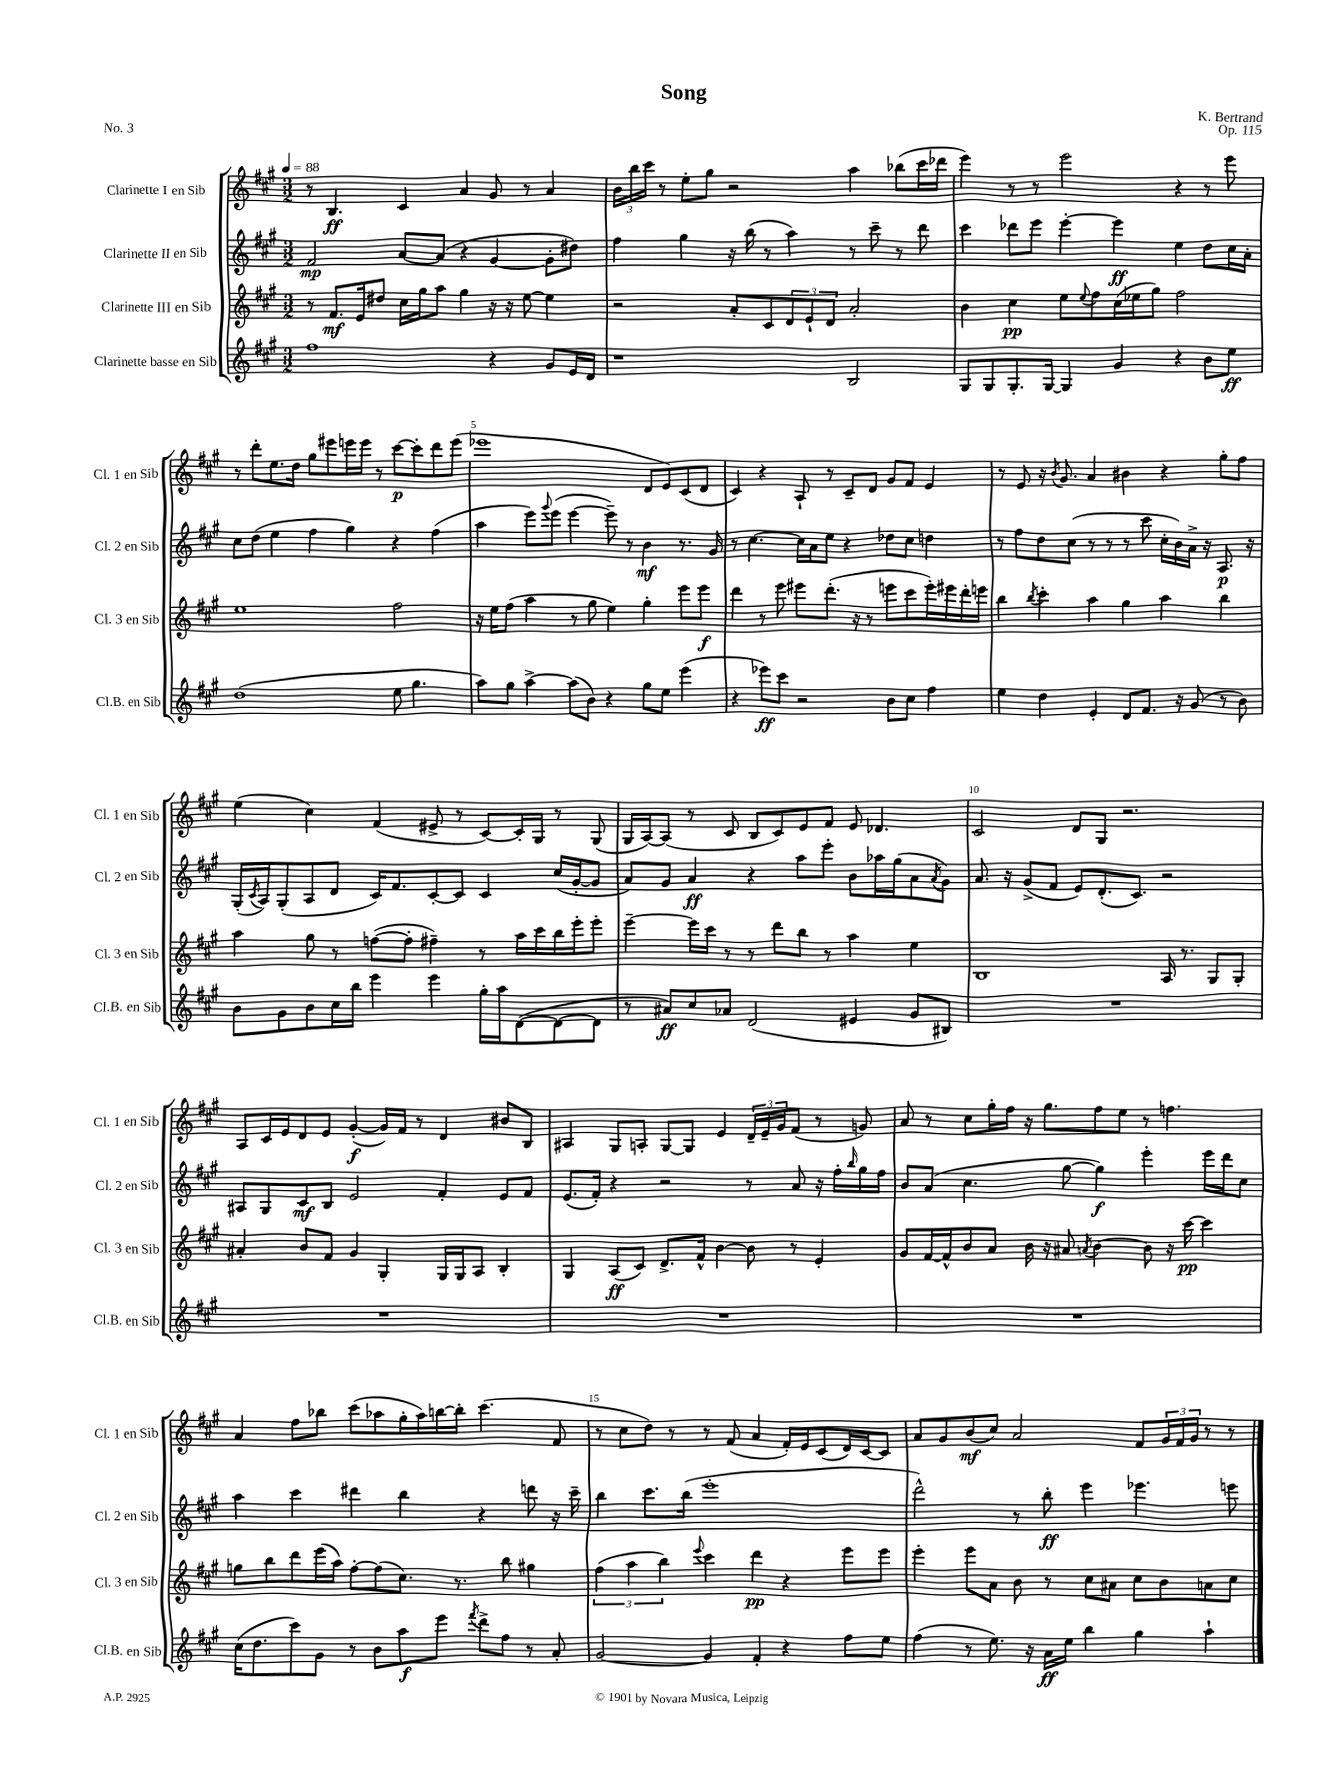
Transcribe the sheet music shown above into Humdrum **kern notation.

**kern	**kern	**kern	**kern
*staff4	*staff3	*staff2	*staff1
*clefG2	*clefG2	*clefG2	*clefG2
*k[f#c#g#]	*k[f#c#g#]	*k[f#c#g#]	*k[f#c#g#]
*M3/2	*M3/2	*M3/2	*M3/2
*MM88	*MM88	*MM88	*MM88
1ff#	8r	2f#	8r
.	8.f#	.	4.B
.	16e	.	.
.	8dd#	.	.
.	16cc#	[8a	4c#
.	16gg#	.	.
.	8aa	(8a]	.
.	4gg#	4r	4a
4r	16r	[4g#	8g#
.	16r	.	.
.	[8ee	.	8r
8g#	4ee]	8g#']	4a
16e	.	8dd#)	.
16d	.	.	.
=	=	=	=
1r	2r	4ff#	24b
.	.	.	24bb
.	.	.	24ccc#
.	.	.	8r
.	.	4gg#	8ee'
.	.	.	8gg#
.	8a'	16r	2r
.	.	(16bb	.
.	8c#	8r	.
.	12d	4aa)	.
.	12e`	.	.
.	12d	.	.
2B	2a'	8r	4aa
.	.	8ccc#~	.
.	.	8r	(8bb-
.	.	8ddd	16ccc#
.	.	.	16ddd-
=	=	=	=
8G#	4b	4ccc#	4eee)
8G#	.	.	.
8.G#'	4cc#	8ddd-	8r
.	.	8eee	8r
[16G#	.	.	.
4G#]	8ee	[4eee'	2eee
.	8qqee	.	.
.	8ff#	.	.
4g#	(16cc#	4eee]	.
.	16ee-	.	.
.	8gg#)	.	.
4r	2ff#	4ee	4r
8b	.	8dd	8r
8ee	.	16cc#	8eee
.	.	16a'	.
=	=	=	=
(1dd	1ee	8cc#	8r
.	.	(8dd	8ddd'
.	.	4ee	8.ee
.	.	.	16dd
.	.	4ff#	8gg#
.	.	.	8eee#
.	.	4gg#)	16eee
.	.	.	16eee
.	.	.	8r
8ee	2ff#	4r	[8ccc#
4.gg#	.	.	8ccc#']
.	.	(4ff#	8ddd
.	.	.	(8eee
=	=	=	=
8aa)	16r	4aa	1eee-
.	16ee	.	.
8gg#	(8ff#	.	.
[4aa^	4aa	8eee)	.
.	.	8qqggg#	.
.	.	(8eee	.
(8aa]	8r	[4eee	.
8b)	8gg#	.	.
4r	4ee)	8eee~])	.
.	.	8r	.
8gg#	4gg#'	4b	8d
8ee	.	.	8e)
(4eee	8eee	8.r	(8c#
.	8eee	.	8d
.	.	16g#	.
=	=	=	=
4r	4ddd	8r	4c#)
.	.	[4.cc#	.
8eee-)	8r	.	4r
8ccc#	8eee	.	.
2r	8eee#	16cc#]	8A`
.	.	16a	.
.	(8.ddd'	8ee	8r
.	.	4r	8c#~
.	16r	.	.
.	8r	.	8d
8b	8eee	8dd-	8g#
8cc#	8ccc#	8cc#	8f#
4ff#	16eee')	4dd	4e
.	16eee#	.	.
.	16ddd'	.	.
.	16eee	.	.
=	=	=	=
4ee	4bb	8r	8r
.	.	8ff#	8e
.	8qbb	.	.
4dd	4ccc#'	8dd	16r
.	.	.	8qb
.	.	.	8.g#
.	.	(8cc#	.
4e'	4aa	8r	4a
.	.	8r	.
8d	4gg#	8r	4b#
8.f#	.	8ccc#	.
.	4aa	16cc#'	4r
16r	.	16b)	.
(8g#	.	16a^	.
.	.	16r	.
8r	4bb	8.A	8gg#'
8b)	.	.	8ff#
.	.	16r	.
=	=	=	=
8b	4aa	(16G#'	(4ee
.	.	8qc#	.
.	.	16A)	.
8g#	.	(8G#'	.
8b	8gg#	8A	4cc#)
16cc#	8r	8d	.
16bb	.	.	.
4eee	([8ff	16c#)	(4f#
.	.	8.f#	.
.	8ff']	.	.
4eee	4ff#~)	[8c#'	8e#^
.	.	8c#]	8r
16gg#'	8r	4c#	[8c#)
16aa	.	.	.
([8d	16aa	.	16c#']
.	16ccc#	.	16G#
8d_	16bb	(16cc#	8r
.	16eee'	[16g#'	.
8d]	8eee'	8g#]	(8G#
=	=	=	=
8r	[4eee~	8a)	16G#
.	.	.	[16A)
8a#)	.	8g#	(8A]
8cc#	16eee]	4a	8r
.	16ccc#	.	.
8a-	8r	.	8c#
(2d	8r	4r	8B
.	8ddd	.	8c#)
.	8bb	8aa	8e
.	8r	8eee'	8f#
4e#	4aa	8b	8e
.	.	16aa-	4.d-
.	.	(16gg#	.
8g#	4ee	8a	.
.	.	8qa	.
8B#)	.	8g#)	.
=	=	=	=
1.r	1B	8.a	2c#
.	.	16r	.
.	.	(8g#^	.
.	.	8f#	.
.	.	8e)	8d
.	.	(8.d'	8G#
.	.	.	2.r
.	.	8.c#)	.
.	16A	2r	.
.	8.r	.	.
.	8G#	.	.
.	8G#'	.	.
=	=	=	=
1.r	4a#'	8A#	8A
.	.	8G#	16c#
.	.	.	16e
.	8b	8c#	8d
.	8f#	8B	8e
.	4g#	2e	([4g#'
.	4G#'	.	16g#])
.	.	.	16f#
.	.	.	8r
.	16G#	4f#'	4d
.	16G#	.	.
.	8A	.	.
.	4B'	8e	8b#
.	.	8f#	8B
=	=	=	=
1.r	4G#	(8.e	4A#
.	.	16f#')	.
.	(8A	4r	8G#
.	8c#)	.	8A'
.	8.d^	2r	[8G#
.	.	.	8G#]
.	16f#^^	.	.
.	[4b	.	4e
.	8b]	8r	24d~
.	.	.	24e~
.	.	.	24g#
.	8r	8a	(8f#
.	4e'	16r	8r
.	.	16ff#'	.
.	.	16qqbb	.
.	.	16gg#	8g)
.	.	16ff#	.
=	=	=	=
1.r	8g#	8b	8a
.	[16f#	(8a	8r
.	16f#^^]	.	.
.	8b	4.cc#	8cc#
.	8a	.	16gg#'
.	.	.	16ff#
.	16b	.	16r
.	16r	.	8.gg#
.	8a#	[8gg#	.
.	8qa	.	.
.	[4b	4gg#])	8ff#
.	.	.	8ee
.	8b]	4eee'	8r
.	16r	.	4.ff
.	[16ccc#	.	.
.	4ccc#]	16eee	.
.	.	16ddd	.
.	.	8cc#	.
=	=	=	=
(16cc#	8gg	4aa	4a
8.dd	.	.	.
.	8bb	.	.
8ccc#)	8ddd	4ccc#	8ff#
8g#	(16eee	.	8bb-
.	16aa)	.	.
8r	[8ff#'	4ddd#	(8ccc#
8b	(8ff#]	.	8aa-
8aa	8.cc#)	4bb	16gg#'
.	.	.	16aa-)
8eee	.	.	[16bb
.	8.r	.	16bb']
8qfff#	.	.	.
8ddd^	.	4r	(4.ccc#
8ff#	8bb	.	.
8r	4gg#	8ddd	.
8a'	.	16r	8f#
.	.	16ccc#~	.
=	=	=	=
[2g#	(6ff#	4bb	8r
.	.	.	8cc#
.	6aa	.	.
.	.	8.ccc#	8dd)
.	6bb)	.	.
.	.	.	8r
.	.	(16bb	.
.	8qqeee	.	.
4g#]	4ccc#	1eee'	8r
.	.	.	(8f#
4f#'	4ddd	.	4a
4r	4r	.	16f#')
.	.	.	16e
.	.	.	(8c#
8ff#	8eee	.	16d)
.	.	.	[16c#
8ee	8eee	.	8c#]
=	=	=	=
(4ff#	4eee'	2ddd^^)	8a
.	.	.	8g#
8r	8eee	.	(8b
8.ee)	8a	.	8cc#)
.	8b	8r	2a
16r	.	.	.
16a	8r	8bb'	.
16ee	.	.	.
4bb	8cc#	4eee	.
.	8a#	.	.
4gg#	8cc#	4.eee-	8f#
.	8b	.	24g#
.	.	.	24f#
.	.	.	24g#
4aa`	8a	.	8r
.	8cc#	8eee	8r
==	==	==	==
*-	*-	*-	*-
